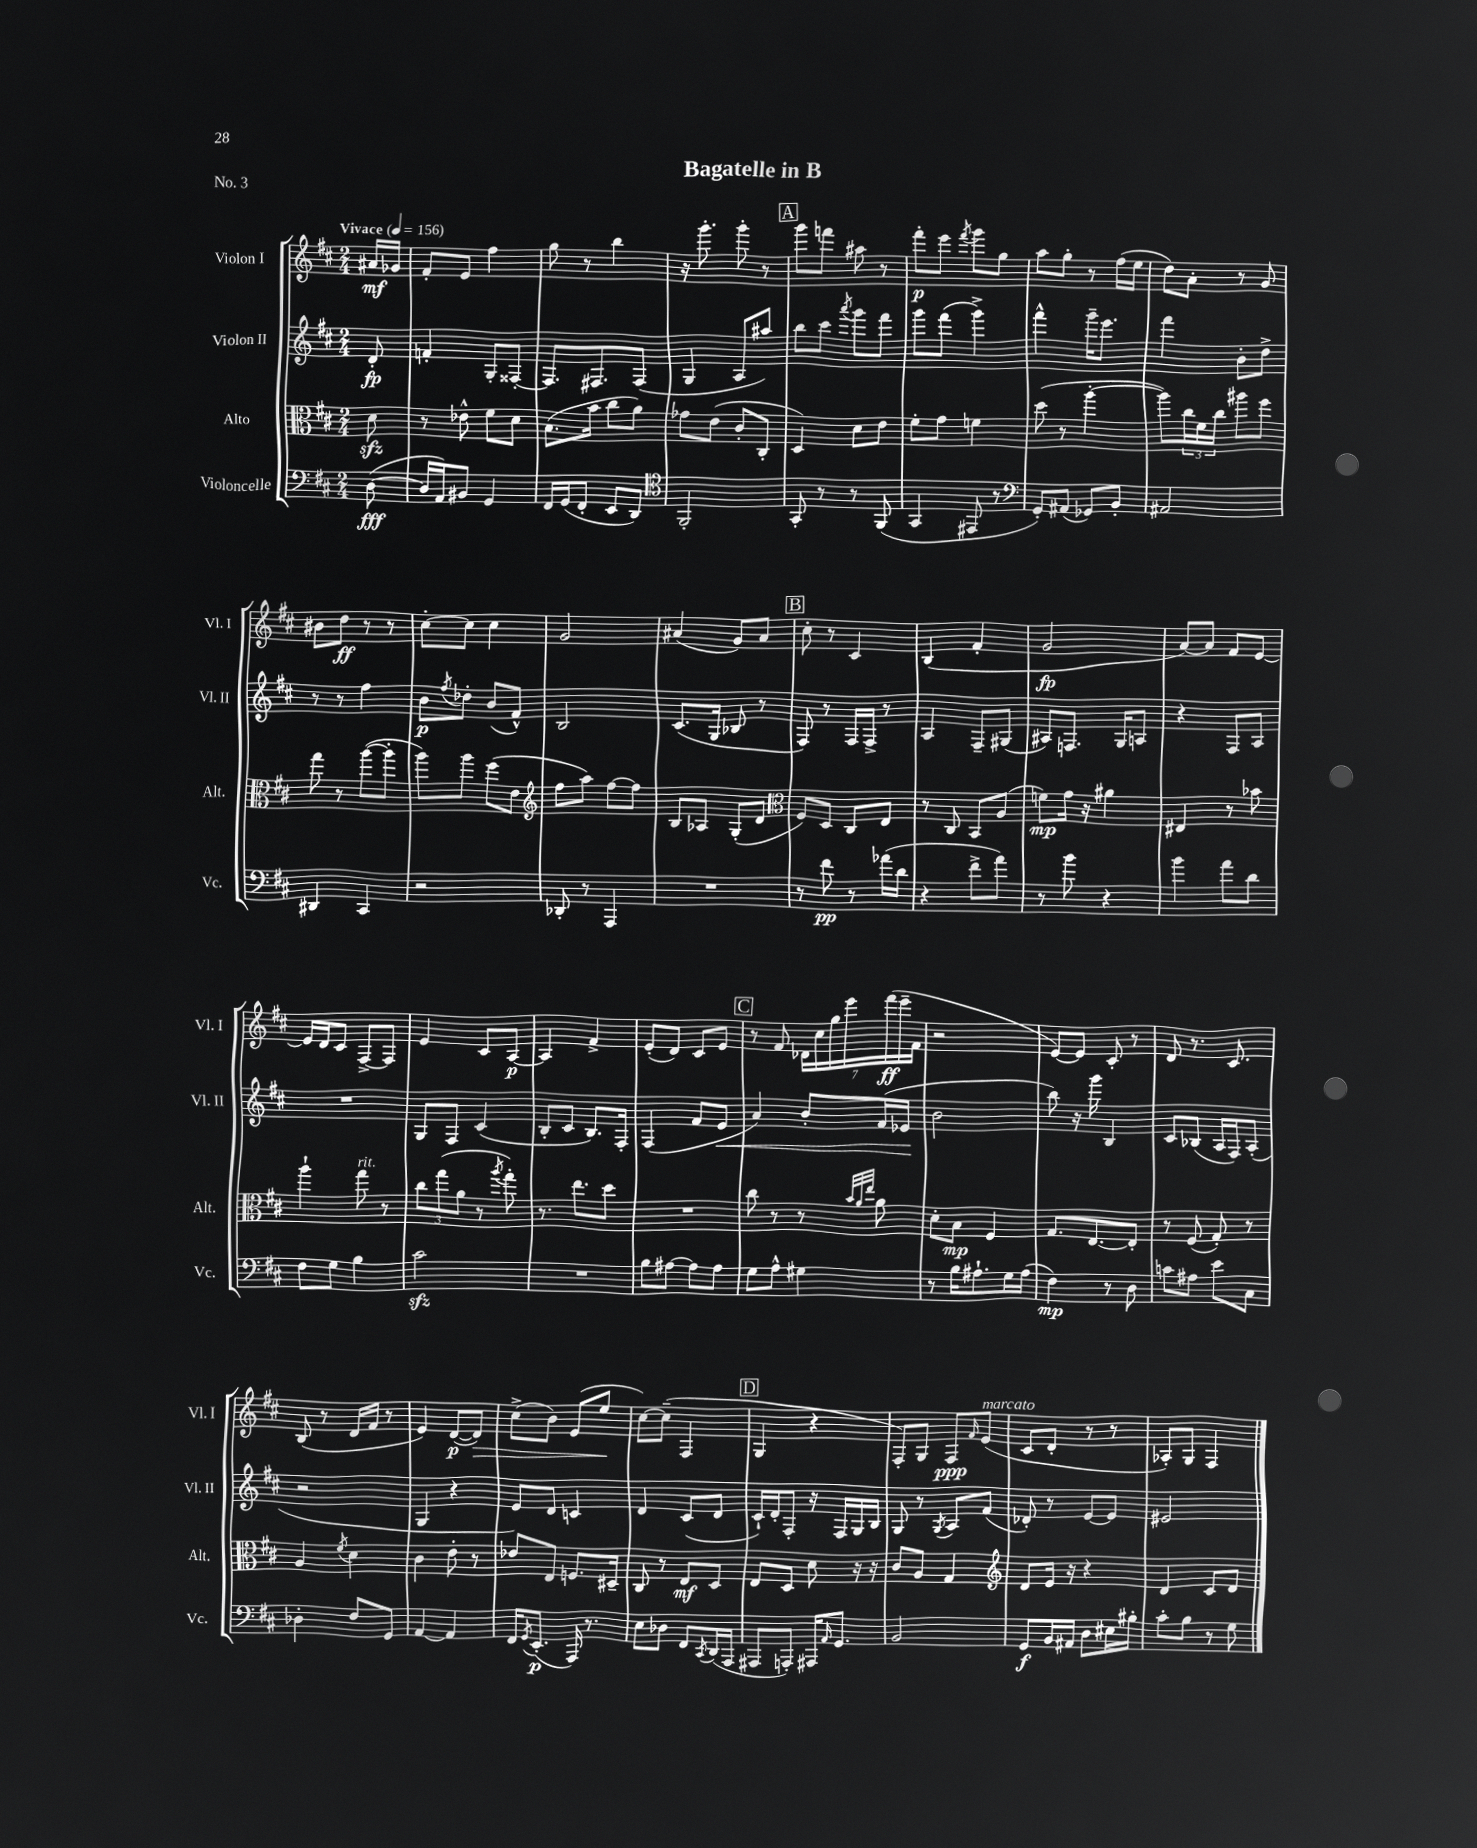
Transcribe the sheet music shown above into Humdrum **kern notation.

**kern	**kern	**kern	**kern
*staff4	*staff3	*staff2	*staff1
*clefF4	*clefC3	*clefG2	*clefG2
*k[f#c#]	*k[f#c#]	*k[f#c#]	*k[f#c#]
*M2/4	*M2/4	*M2/4	*M2/4
*MM156	*MM156	*MM156	*MM156
([8D	8d	8d'	16a#
.	.	.	16g-
=	=	=	=
16D]	8r	4f'	8f#'
16AA)	.	.	.
8BB#	8e-^^	.	8e
4GG	8f#	8G'	4ff#
.	8d	[8F##'	.
=	=	=	=
16FF#	(8.B	8.F##]	8gg
(16GG	.	.	.
8FF#'	.	.	8r
.	16b	8.F#	.
8EE	8cc#	.	4bb
8DD)	8a)	(8F#	.
=	=	=	=
*clefC4	*	*	*
2FF#'	8g-	4G	16r
.	.	.	8.ggg'
.	(8e	.	.
.	8c#'	8A	8ggg'
.	8C#'	8aa#)	8r
=	=	=	=
8GG'	4D)	8bb	8ggg
8r	.	8ccc#	8fff
.	.	8qaaa	.
8r	8d	8ggg	8aa#
(8FF#	8e	8fff#	8r
=	=	=	=
4GG	8f#'	8ggg	8fff#'
.	8g	(8fff#	8eee
.	.	.	8qfff#
8EE#	4f	4ggg^)	8ggg
8r	.	.	8gg
=	=	=	=
*clefF4	*	*	*
8GG')	(8dd	4fff#^^	8aa
(8AA#	8r	.	8gg'
8GG-)	[4aa'	16ggg~	8r
.	.	8.eee	.
8BB'	.	.	(16ff#
.	.	.	16ee
=	=	=	=
2AA#	8aa])	4fff#	8dd)
.	24cc#	.	8a'
.	24f#	.	.
.	24cc#	.	.
.	8aa#	8b'	8r
.	8ff#	8dd^	8g
=	=	=	=
4DD#	8gg	8r	8b#
.	8r	8r	8dd
4CC#	([8aa	4ff#	8r
.	8aa']	.	8r
=	=	=	=
2r	8aa)	8b	[8cc#'
.	.	8qff#	.
.	8aa	8dd-'	8cc#]
.	(8ff#	(8b	4cc#
.	8e	8f#^^)	.
=	=	=	=
*	*clefG2	*	*
8DD-'	8ff#	2B	2g
8r	8aa)	.	.
4AAA	[8ff#	.	.
.	8ff#]	.	.
=	=	=	=
2r	8B	(8.c#	(4a#
.	8A-	.	.
.	.	16G	.
.	(8G'	8B-	8g)
.	8d	8r	8a#
=	=	=	=
*	*clefC3	*	*
8r	8F#)	8F#)	8cc#'
8f#	8D	8r	8r
8r	8C#	16F#	4c#
.	.	16F#^	.
(16a-	8E	8r	.
16d	.	.	.
=	=	=	=
4r	8r	4A	(4B
.	8C#	.	.
8f#^	8BB	8F#~	4f#'
8a)	(8A	(8G#	.
=	=	=	=
8r	8f)	8A#)	2g
8b	16g	8.F	.
.	16r	.	.
4r	4a#	.	.
.	.	16G	.
.	.	8A	.
=	=	=	=
4b	4E#	4r	[8a)
.	.	.	8a]
8a	8r	8F#	8f#
8d	8b-	8A	[8e
=	=	=	=
8F#	4aa`	2r	16e]
.	.	.	16d
8G	.	.	8c#
4B	8gg	.	[8F#^
.	8r	.	8F#]
=	=	=	=
2c#	12cc#	8G	4e
.	(12gg	.	.
.	.	8F#	.
.	12a	.	.
.	8r	(4c#	8c#
.	8qaa	.	.
.	8gg')	.	[8A
=	=	=	=
2r	8.r	8B'	4A]
.	.	8c#	.
.	8.ee	.	.
.	.	8.B)	4f#^
.	8dd	.	.
.	.	16F#'	.
=	=	=	=
8B	2r	(4F#	(8e'
[8A#	.	.	8d)
8A#]	.	8f#	8c#
8A#	.	8e	8e
=	=	=	=
8G	8cc#	4a)	8r
8A^^	8r	.	8f#
4G#	8r	8b'	28d-
.	.	.	28cc#
.	.	.	28gg
.	.	.	28eee
.	32qqb	.	.
.	32qqa	.	.
.	32qqee	.	.
.	8a	(16f#	.
.	.	.	(28fff#
.	.	.	28eee~
.	.	16e-	.
.	.	.	28f#
=	=	=	=
8r	8d'	2b	2r
16B	8B	.	.
8.A#`	.	.	.
.	4F#	.	.
16G	.	.	.
(16A#	.	.	.
=	=	=	=
4F#)	8.G	8bb)	[8e)
.	.	16r	8e]
.	[8.E	16ggg	.
8r	.	4B	8c#'
8D	8E']	.	8r
=	=	=	=
8c	8r	8c#	8d
8A#	(8F#	(8B-	8.r
8e	8G')	16A	.
.	.	16F#)	8.c#
8C#	8r	(8A'	.
=	=	=	=
4D-'	4A	2r	(8B
.	.	.	8r
.	8qf#	.	.
8F#	4d	.	16d
.	.	.	16f#
8GG	.	.	8r
=	=	=	=
[4AA	4c#	4G	4e)
4AA]	8e'	4r	([8d
.	8r	.	8d])
=	=	=	=
16FF#	8e-	8e)	(8cc#^
8qGG	.	.	.
(8.EE'	.	.	.
.	8E	8d	8b)
16AAA)	8.F	4c	(8e
8.r	.	.	.
.	.	.	8ee
.	16D#~	.	.
=	=	=	=
8E	8C#	4d	[8cc#)
8D-	8r	.	(8cc#~]
8FF#	8E	(8c#	4F#
8qCC#	.	.	.
(16DD	8D	8d	.
16AAA	.	.	.
=	=	=	=
8AAA#	8E	16c#`)	4G
.	.	16d'	.
8AAA')	8D	8F#'	.
16AAA#	8d	16r	4r
16qqAA	.	.	.
8.GG	.	16F#	.
.	16r	16G	.
.	16r	16B	.
=	=	=	=
2BB	8c#	8G	8F#')
.	8A	8r	8G
.	.	8qG	.
.	4G	8A	8F#
.	.	.	16qqf#
.	.	(8f#	(8e
=	=	=	=
*	*clefG2	*	*
8GG	8d	8d-')	8c#
16BB	16e	8r	8d'
16AA#	16r	.	.
8D	4r	[8e	8r
16E#	.	8e]	8r
16B#'	.	.	.
=	=	=	=
8c#'	4d	2e#	8A-')
8B	.	.	8G
8r	8c#	.	4F#
8G	8d	.	.
==	==	==	==
*-	*-	*-	*-
